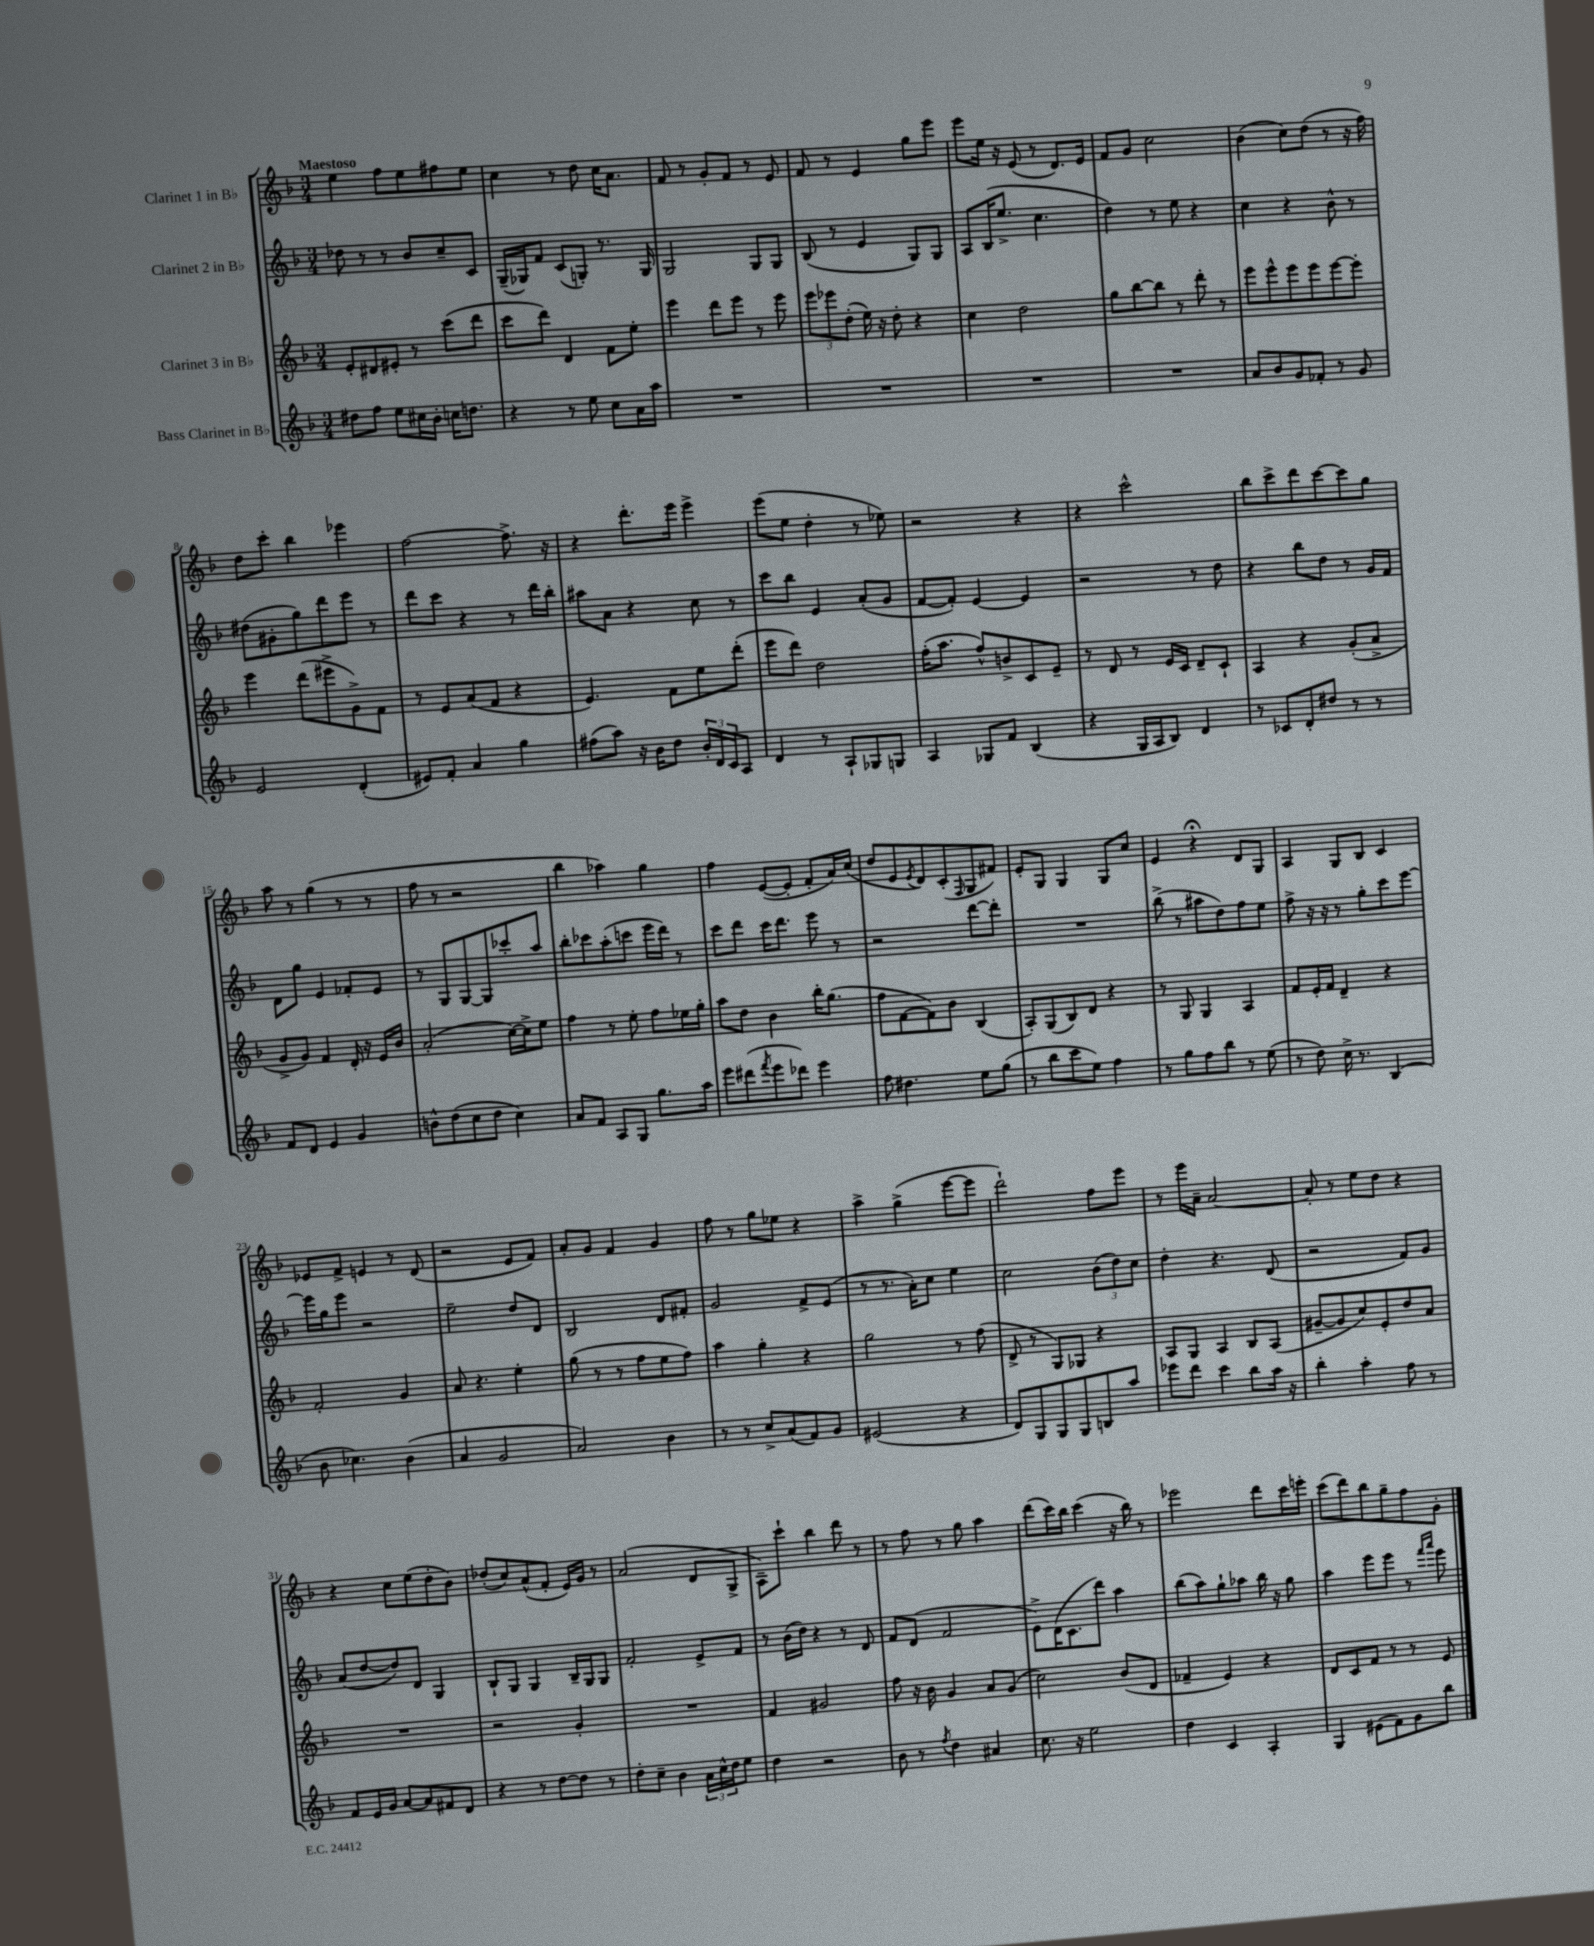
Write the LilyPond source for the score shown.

<<
\new StaffGroup <<
\new Staff = "s0" \with { instrumentName = "Clarinet 1 in Bb" } {
    \clef treble \key f \major \numericTimeSignature \time 3/4 \tempo "Maestoso"
    e''4 f''8 e''8 fis''8 e''8 |
    c''4 r8 d''8 c''16 a'8. |
    f'8 r8 g'8-. f'8 r8 e'8 |
    f'8 r8 e'4 g''8 e'''8 |
    e'''8 e''16 r16 e'8( r8 d'8.) e'16 |
    f'8 g'8 c''2 |
    bes'4( c''8) d''8( r8 r16 f''16) |
    d''8 c'''8-. bes''4 ees'''4 |
    f''2~ f''8.-> r16 |
    r4 d'''8.-. e'''16 e'''4-> |
    e'''8( e''8 d''4-. r8 ees''8) |
    r2 r4 |
    r4 c'''2-^ |
    bes''8 c'''8-> d'''8 c'''8~ c'''8 g''8 |
    a''8 r8 g''4( r8 r8 |
    f''8 r8 r2 |
    bes''4 aes''4) g''4 |
    f''4 e'8~( e'8-. f'8-. a'16) c''16( |
    d''8 e'8 \acciaccatura { e'8 } d'8) c'8-.( \grace { f16 } g8 fis'8) |
    e'8-. g8 g4 g8 c''8 |
    e'4 r4\fermata d'8 g8 |
    a4 g8 bes8 c'4 |
    ees'8 f'8-> e'4 r8 d'8( |
    r2 e'8 f'8) |
    a'8-. g'8 f'4 g'4 |
    f''8 r8 g''8 ees''8 r4 |
    a''4-> g''4->( e'''8~ e'''8 |
    d'''2-!) f''8 e'''8 |
    r8 e'''16 a'16-- a'2~ |
    a'8-. r8 e''8 d''8 r4 |
    r4 c''8 e''8( d''8-. bes'8) |
    des''8-.( c''8) a'8-^( f'8-. e'16) g'16 r8 |
    a'2( d'8 g8-> |
    a8--) c'''8-! bes''4 d'''8 r8 |
    r8 f''8 r8 g''8 a''4 |
    d'''8( c'''16) bes''16 c'''4( r16 bes''16) r8 |
    ees'''2 d'''8 c'''16 e'''16-. |
    c'''8( d'''8) bes''8 g''8-- f''8 g'8-. \bar "|." |
}
\new Staff = "s1" \with { instrumentName = "Clarinet 2 in Bb" } {
    \clef treble \key f \major \numericTimeSignature \time 3/4
    des''8 r8 r8 bes'8 c''8-- c'8 |
    g16--( ges16) f'8 c'8( g8-.) r8. g16 |
    g2 g8 g8 |
    bes8( r8 e'4 g8) g8 |
    a8 bes16( e''8.-> c''4. |
    d''4) r8 e''8 r4 |
    c''4 r4 bes'8-^ r8 |
    dis''8( gis'8-. g''8) d'''8 e'''8 r8 |
    d'''8 c'''8 r4 r8 d'''16 bes''16-. |
    ais''8 a'8 r4 c''8 r8 |
    c'''8 bes''8 e'4 a'8-.( g'8 |
    f'8~ f'8-.) e'4~ e'4 |
    r2 r8 d''8 |
    r4 bes''8 d''8 r8 g'16 f'16 |
    d'8 g''8 e'4 fes'8-. e'8 |
    r8 g8 g8~ g8 ces'''8-. a''8 |
    bes''8-. ces'''8 a''8-.( c'''8 e'''16 d'''16) r8 |
    c'''8 d'''8 c'''16 d'''8. e'''8 r8 |
    r2 d'''8~ d'''8-. |
    R2. |
    bes''8->( r8 ais''8 d''8) f''8 e''8 |
    f''8-> r16 r16 r8 g''8-. c'''8 e'''8~ |
    e'''16 g''16 e'''8 r2 |
    e''2-- d''8 d'8 |
    bes2 d'8 fis'8-. |
    g'2 f'8-> e'8( |
    r8 r8. a'16-.) c''8 e''4 |
    c''2 \tuplet 3/2 { bes'8( d''8) c''8 } |
    d''4-. r4. d'8( |
    r2 f'8) g'8 |
    a'8( d''8~ d''8) d'8 g4 |
    bes8-! g8 g4 bes16-- g16 g8 |
    f'2-. e'8-> f'8 |
    r8 bes'16( d''16) r4 r8 d'8 |
    f'8 d'8( f'2 |
    e'8->) d'16( c'8. d'''8) a''4 |
    bes''8( a''8) g''8-! aes''8 bes''16 r16 g''8 |
    a''4 e'''8 e'''8 r8 \grace { f'''16 a'''16 } e'''8 \bar "|." |
}
\new Staff = "s2" \with { instrumentName = "Clarinet 3 in Bb" } {
    \clef treble \key f \major \numericTimeSignature \time 3/4
    e'8-. dis'8 eis'8-. r8 c'''8( d'''8 |
    c'''8 d'''8) d'4 f'8 e''8-. |
    e'''4 d'''8 e'''8 r8 e'''8 |
    \tuplet 3/2 { e'''8 ees'''8 d''8-.( } e''16) r16 d''8-. r4 |
    c''4 d''2 |
    g''8 bes''8~ bes''8 r8 d'''8-. r8 |
    e'''8 e'''8-^ e'''8 e'''8 e'''8~ e'''8-. |
    e'''4 d'''8( eis'''8-> g'8->) f'8 |
    r8 e'8 a'8( f'8 r4 |
    e'4.) f'8 e''8 d'''8-.( |
    e'''8 d'''8) d''2 |
    f''16-.( a''8. f''8-^) b'8-> c'8 e'8-- |
    r8 d'8 r8 e'16 c'16 d'8-- c'8-! |
    a4 r4 g'8-.( a'8-> |
    g'8-> g'8) f'4 d'16-. r16 e'16 bes'16 |
    a'2-.( c''16~) c''16-> e''8 |
    f''4 r8 e''8-. f''8 ees''16 g''16-. |
    a''8 d''8 bes'4 bes''16-. g''8.( |
    f''8 f'8~ f'8) bes'8 bes4( |
    a8-.) g8( bes8) d'8 r4 |
    r8 g8 g4 a4 |
    f'8 e'16-. f'16 d'4-- r4 |
    f'2-. g'4 |
    a'8 r4. e''4-. |
    g''8( r8 r8 f''8 e''8 f''8) |
    a''4 g''4-. r4 |
    g''2 r8 f''8( |
    d'8-> r8 g8) ges8 r4 |
    a8 g8 a4 bes8 a8( |
    gis'8~-- gis'8 c''8) e'8-. d''8 a'8 |
    R2. |
    r2 g'4-. |
    R2. |
    f'4 gis'2 |
    f''8 r16 bes'16 g'4 a'8 g'8( |
    c''2) bes'8( d'8 |
    fes'4-- e'4) r4 |
    d'8 c'8 f'8 r8 r8 e'8 \bar "|." |
}
\new Staff = "s3" \with { instrumentName = "Bass Clarinet in Bb" } {
    \clef treble \key f \major \numericTimeSignature \time 3/4
    dis''8 f''8 e''8 cis''16 bes'16-. c''16 d''8. |
    r4 r8 e''8 c''8 a'16 a''16 |
    R2. |
    R2. |
    R2. |
    R2. |
    a'8 bes'8 g'8 fes'8-. r8 g'8 |
    e'2 d'4-.( |
    eis'8) f'8-. a'4 g''4 |
    fis''8( a''8) r16 bes'16 d''8 \tuplet 3/2 { bes'16-. d'16 c'16 } a8 |
    d'4 r8 a8-! ges8 g8 |
    a4 ges8 f'8 bes4( |
    r4 g16 a16 bes8) d'4 |
    r8 ces'8 d'8-. dis''8 r8 r8 |
    f'8 d'8 e'4 g'4 |
    b'8-^ d''8( c''8 d''8 c''4) |
    a'8 f'8 a8 g8 g''8. a''16 |
    e'''8 dis'''8( \acciaccatura { f'''8 } e'''8 des'''8) e'''4 |
    f''8 dis''4. e''8 g''8( |
    r8 bes''8 c'''8 e''8) f''4 |
    r8 g''8 f''8 bes''8 r8 e''8( |
    r8 d''8) c''16-> r8. bes4( |
    bes'8 ces''4.) bes'4( |
    a'4 g'2 |
    a'2) bes'4 |
    r8 r8 c''8-> a'8( f'8) g'8 |
    eis'2( r4 |
    d'8) g8 g8 g8 b8 a''8 |
    ees'''8 d'''8 c'''4 bes''8 a''16 r16 |
    bes''4-. a''4-. f''8 r8 |
    f'8 e'16 g'16 a'8~ a'8 fis'8 d'8 |
    r4 r8 d''8~ d''8 r8 |
    d''8-. c''8-- bes'4 \tuplet 3/2 { a'16 c''16-^ d''16 } e''8 |
    d''4 r2 |
    bes'8 r8 \acciaccatura { f''8 } d''4 ais'4 |
    c''8. r16 e''2 |
    d''4 c'4 a4-. |
    g4 eis'8( f'8) g'8 bes''8 \bar "|." |
}
>>
>>
